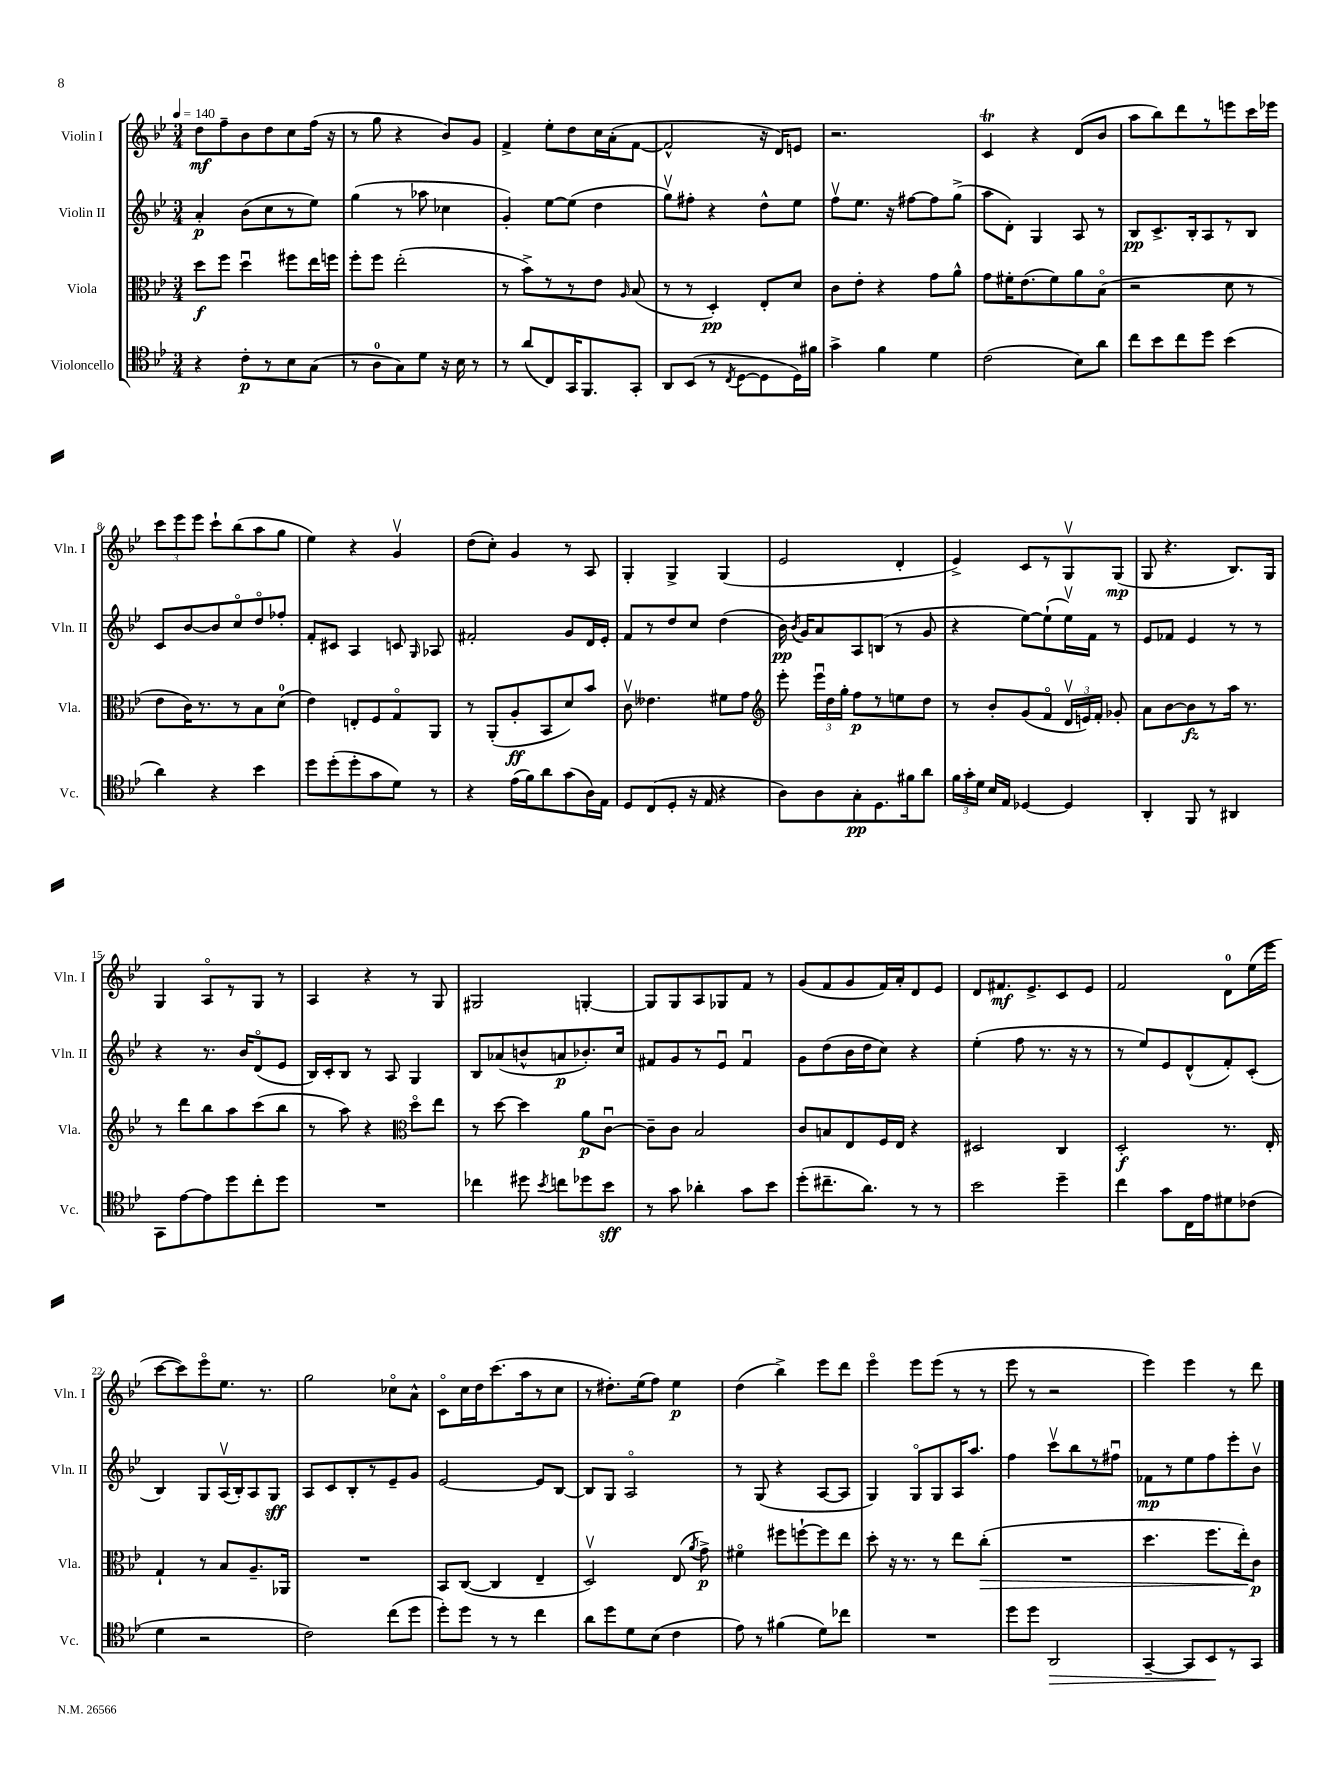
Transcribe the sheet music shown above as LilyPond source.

<<
\new StaffGroup <<
\new Staff = "s0" \with { instrumentName = "Violin I" shortInstrumentName = "Vln. I" } {
    \clef treble \key bes \major \numericTimeSignature \time 3/4 \tempo 4 = 140
    \autoBeamOff d''8[\mf f''8-- bes'8 d''8 c''8 f''16]( r16 |
    r8 g''8 r4 bes'8[) g'8] |
    f'4-> ees''8[-. d''8 c''16 a'16-.( f'8]~ |
    f'2-^ r16 d'16[) e'8] |
    r2. |
    c'4\trill r4 d'8[( bes'8] |
    a''8[ bes''8) d'''8 r8 e'''8 c'''16 ees'''16] |
    \tuplet 3/2 { c'''8[ ees'''8 ees'''8] } c'''8[-! bes''8( a''8 g''8] |
    ees''4) r4 g'4\upbow |
    d''8[( c''8]-.) g'4 r8 a8 |
    g4-. g4-> g4( |
    ees'2 d'4-. |
    ees'4->) c'8[ r8 g8\upbow g8]\mp( |
    g8 r4. bes8.[) g16] |
    g4 a8[\flageolet r8 g8] r8 |
    a4 r4 r8 g8 |
    gis2 g4~-. |
    g8[ g8 a8 ges8 f'8] r8 |
    g'8[( f'8 g'8 f'16) a'16-. d'8 ees'8] |
    d'8[ fis'8.\mf ees'8.-> c'8 ees'8] |
    f'2 d'8[-0 ees''16( ees'''16] |
    c'''8[~ c'''8) ees'''8\flageolet ees''8.] r8. |
    g''2 ces''8[\flageolet a'8]-^ |
    c'8[\flageolet c''16 d''16 c'''8.( a''16 r8 c''8] |
    r8 dis''8.[-.) ees''16( f''8]) ees''4\p |
    d''4( bes''4->) ees'''8[ d'''8] |
    ees'''4\flageolet ees'''8[ ees'''8]( r8 r8 |
    ees'''8 r8 r2 |
    ees'''4) ees'''4 r8 d'''8 \bar "|." |
}
\new Staff = "s1" \with { instrumentName = "Violin II" shortInstrumentName = "Vln. II" } {
    \clef treble \key bes \major \numericTimeSignature \time 3/4
    \autoBeamOff a'4-.\p bes'8[( c''8 r8 ees''8]) |
    g''4( r8 aes''8 ces''4 |
    g'4-.) ees''8[~ ees''8]( d''4 |
    g''8[\upbow) fis''8]-. r4 d''8[-^ ees''8] |
    f''8[\upbow ees''8.] r16 fis''8[~ fis''8 g''8]->( |
    a''8[ d'8]-.) g4 a8 r8 |
    bes8[\pp c'8.-> bes16-. a8 r8 bes8] |
    c'8[ bes'8~ bes'8 c''8\flageolet d''8\flageolet fes''8]-. |
    f'8[-. cis'8] a4 c'8 \grace { g16 } aes8 |
    fis'2-. g'8[ d'16 ees'16]-. |
    f'8[ r8 d''8 c''8] d''4( |
    bes'16\pp) \acciaccatura { bes'8 } g'16[ a'8 a8 b8]( r8 g'8 |
    r4 ees''8[~) ees''8-!( ees''16\upbow) f'16] r8 |
    ees'8[ fes'8] ees'4 r8 r8 |
    r4 r8. bes'16[ d'8\flageolet( ees'8] |
    bes16[) c'16-. bes8] r8 a8 g4 |
    bes8[ aes'8( b'8-^ a'8\p bes'8.-.) c''16] |
    fis'8[ g'8 r8 ees'8]\downbow fis'4\downbow |
    g'8[ d''8( bes'16 d''16 c''8]) r4 |
    ees''4-.( f''8 r8. r16 r8 |
    r8 ees''8[) ees'8 d'8-^( f'8-.) c'8]-.( |
    bes4) g8[ a16\upbow( bes16-.) a8 g8]\sff |
    a8[ c'8 bes8-. r8 ees'8-- g'8] |
    ees'2~ ees'8[ bes8]~ |
    bes8[ g8] a2\flageolet |
    r8 g8( r4 a8[~ a8] |
    g4) g8[\flageolet g8 a16 a''8.] |
    f''4 c'''8[\upbow bes''8 r8 fis''8]\downbow |
    fes'8[\mp r8 ees''8 f''8 ees'''8-. bes'8]\upbow \bar "|." |
}
\new Staff = "s2" \with { instrumentName = "Viola" shortInstrumentName = "Vla." } {
    \clef alto \key bes \major \numericTimeSignature \time 3/4
    \autoBeamOff d''8[\f f''8] d''4\downbow fis''8[ ees''16 f''16] |
    f''8[-. f''8] ees''2-.( |
    r8 bes'8[->) r8 r8 ees'8] \grace { a16 } bes8( |
    r8 r8 d4-.\pp) ees8[-. d'8] |
    c'8[ ees'8]-. r4 g'8[ a'8]-^ |
    g'8[ fis'16-. ees'8.( fis'8) a'8 bes8]\flageolet( |
    r2 d'8 r8 |
    ees'8[ c'16) r8. r8 bes8 d'8]-0( |
    ees'4) e8[-. f8 g8\flageolet a,8] |
    r8 a,8[-.( a8-.\ff bes,8 d'8) bes'8] |
    c'8\upbow eeses'4. fis'8[ g'8] |
    \clef treble ees'''8-. \tuplet 3/2 { ees'''16[\downbow d''16 g''16]-. } f''8[\p r8 e''8 d''8] |
    r8 bes'8[-. g'8( f'8]\flageolet \tuplet 3/2 { d'16[\upbow e'16) f'16]-. } ges'8-. |
    a'8[ bes'8~ bes'8\fz r8 a''16] r8. |
    r8 d'''8[ bes''8 a''8 c'''8( bes''8] |
    r8 a''8) r4 \clef alto d''8[\flageolet ees''8] |
    r8 d''8~ d''4 a'8[\p c'8]~\downbow |
    c'8[-- c'8] bes2 |
    c'8[ b8 ees8 f16 ees16] r4 |
    dis2 c4 |
    d2-.\f r8. ees16-. |
    g4-! r8 bes8[ a8.-- aes,16] |
    R2. |
    bes,8[ c8]~( c4 ees4-- |
    d2\upbow) ees8( \acciaccatura { a'8 } g'8->\p) |
    fis'4\flageolet fis''8[ f''8~-! f''8 ees''8] |
    d''8-. r16 r8. r8 ees''8[ c''8]-.\>( |
    R2. |
    d''4. f''8.[ ees''16-.\!) c'8]\p \bar "|." |
}
\new Staff = "s3" \with { instrumentName = "Violoncello" shortInstrumentName = "Vc." } {
    \clef tenor \key bes \major \numericTimeSignature \time 3/4
    \autoBeamOff r4 c'8[-.\p r8 bes8 g8]( |
    r8 a8[-0 g8) d'8] r16 bes16 r8 |
    r8 a'8[( c8) g,16 f,8. g,8]-. |
    a,8[ bes,8]( r8 \acciaccatura { c8 } d8[~ d8 d16) fis'16] |
    g'4-> f'4 d'4 |
    c'2( bes8[) a'8] |
    c''8[ bes'8 c''8 d''8] bes'4( |
    a'4) r4 bes'4 |
    d''8[ d''8-.( d''8-. g'8 d'8]) r8 |
    r4 ees'16[( f'16) a'8 g'8( a16) ees16] |
    d8[ c8( d8]-. r16 ees16 r4 |
    a8[) a8 g8-.\pp d8. fis'16 a'8] |
    \tuplet 3/2 { f'16[ g'16-. d'16] } bes16[ ees16] des4~ des4 |
    a,4-. f,8 r8 ais,4 |
    g,8[ ees'8~ ees'8 d''8 c''8-. d''8] |
    R2. |
    ces''4 dis''8 \acciaccatura { bes'8 } c''8[ des''8 bes'8]\sff |
    r8 g'8 aes'4-. g'8[ bes'8] |
    d''8[-.( cis''8.-- a'8.]) r8 r8 |
    bes'2 d''4-- |
    c''4 g'8[ c16 ees'16 dis'8 ces'8]( |
    d'4 r2 |
    c'2) c''8[( d''8] |
    d''8[-.) d''8] r8 r8 c''4 |
    a'8[ d''8 d'8 bes8]( c'4 |
    ees'8) r8 fis'4( d'8[) ces''8] |
    R2. |
    d''8[ d''8] a,2\> |
    g,4~-- g,8[ bes,8\! r8 g,8] \bar "|." |
}
>>
>>
